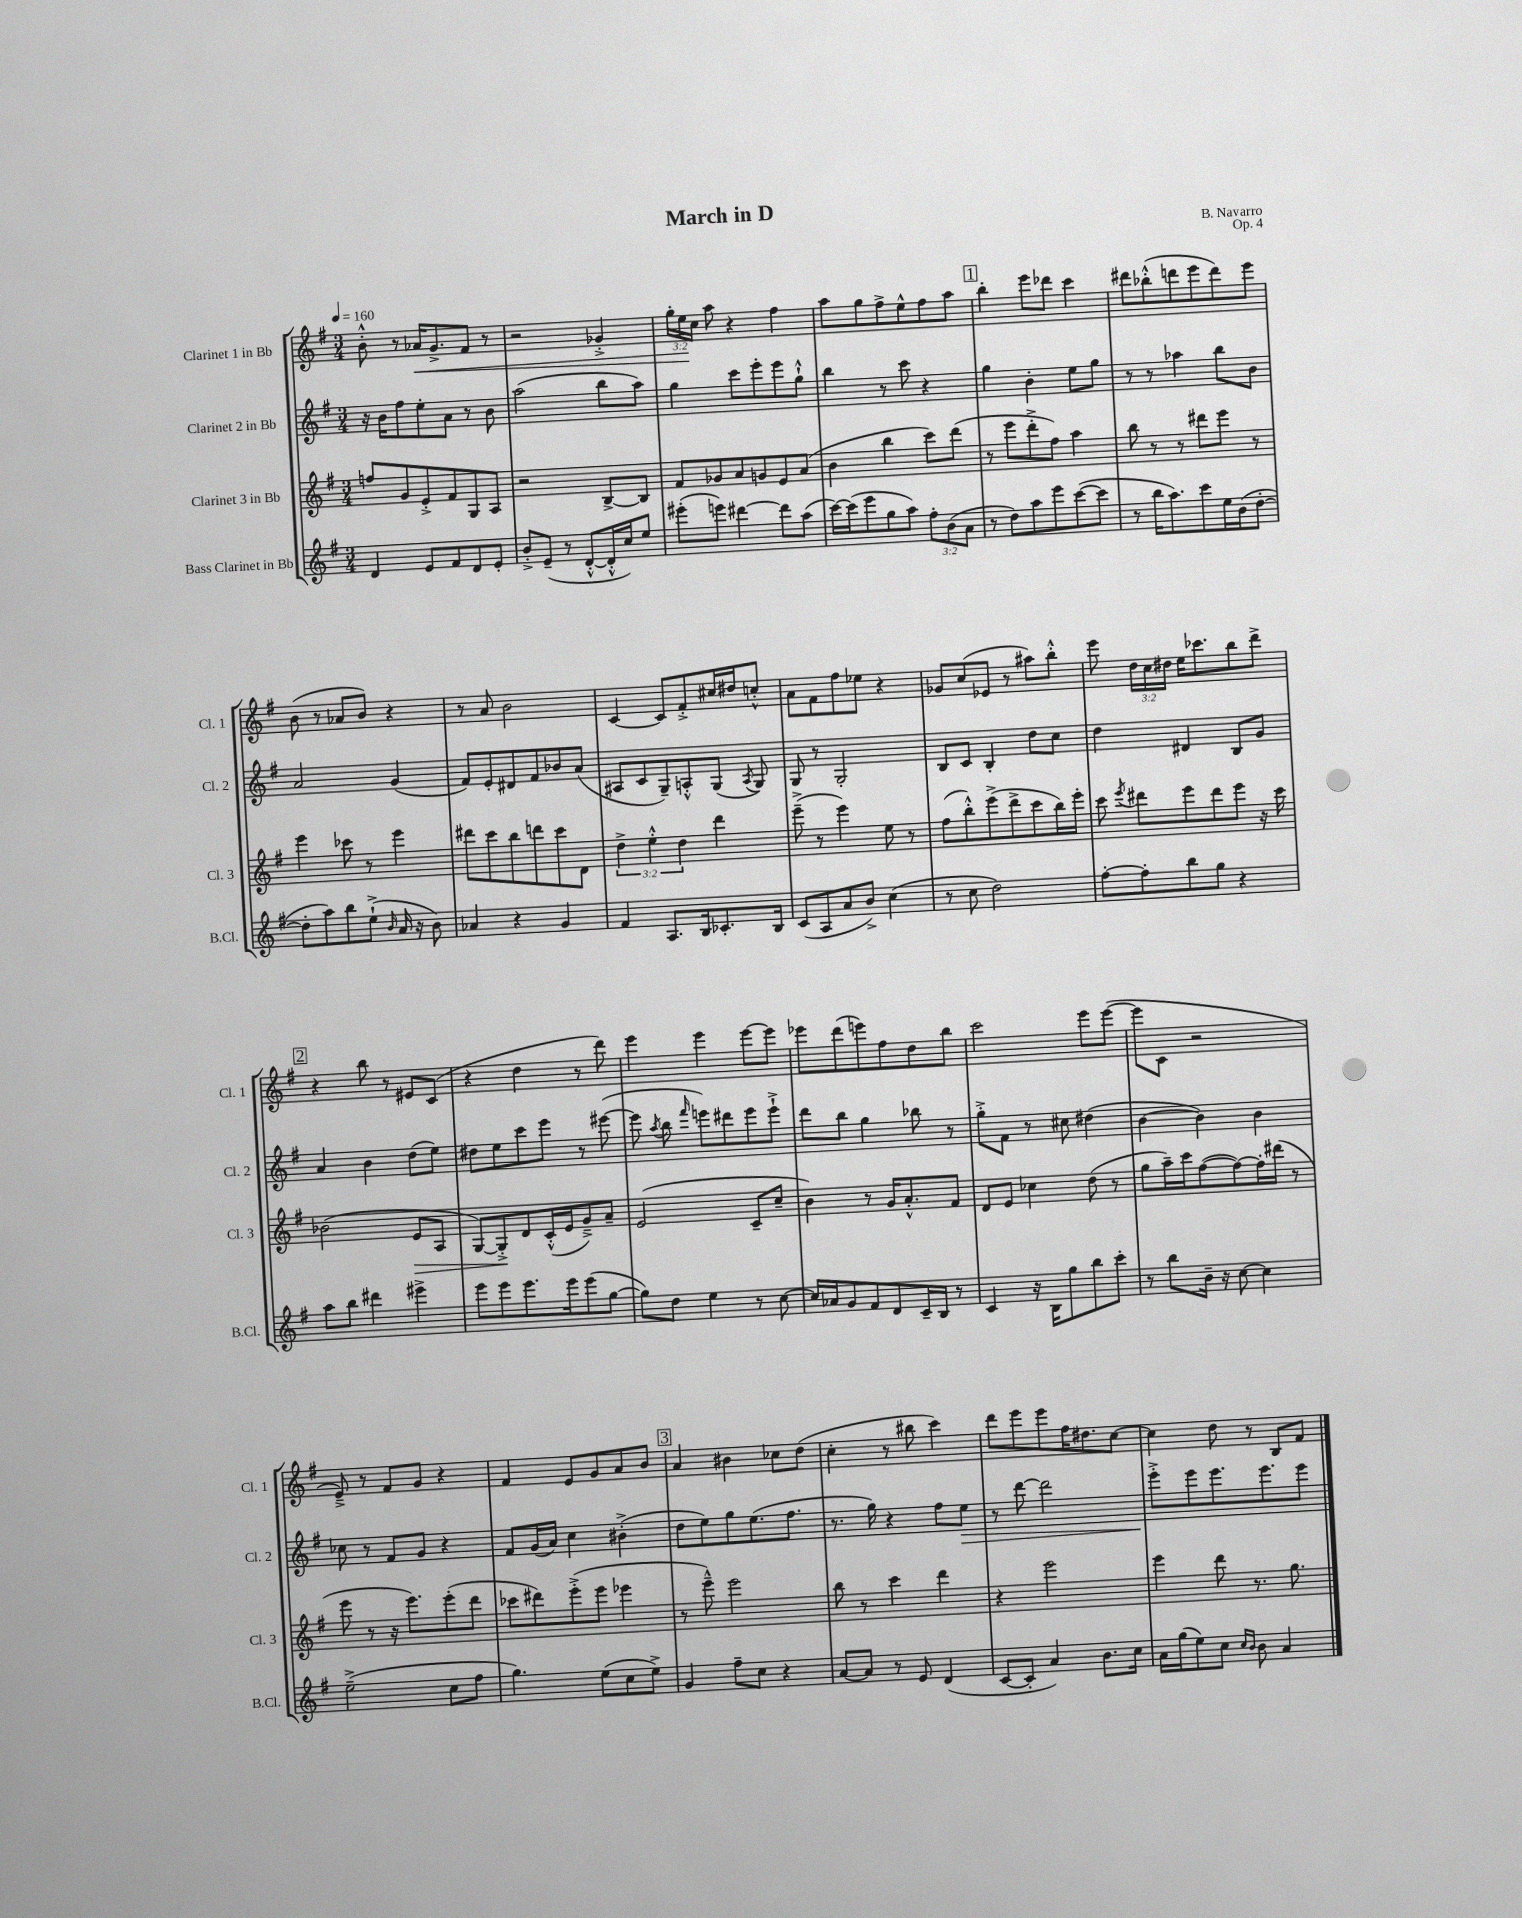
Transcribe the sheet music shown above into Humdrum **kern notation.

**kern	**kern	**kern	**kern
*staff4	*staff3	*staff2	*staff1
*clefG2	*clefG2	*clefG2	*clefG2
*k[f#]	*k[f#]	*k[f#]	*k[f#]
*M3/4	*M3/4	*M3/4	*M3/4
*MM160	*MM160	*MM160	*MM160
4d	8ff	16r	8b'^^
.	.	16b	.
.	8g	8ff#	8r
8e	8e'^	8ee'	16a-
.	.	.	8.g^
8f#	8f#	8a	.
8d	8G	8r	8f#
8e'	8A	8b	8r
=	=	=	=
8b'^	2r	(2aa	2r
(8e~	.	.	.
8r	.	.	.
[8d'^^	.	.	.
16d'^^]	[8B^	8bb	4g-'^
16cc)	.	.	.
8ee	8B]	8aa)	.
=	=	=	=
(8eee#'	8f#	4gg	24gg'
.	.	.	24ee
.	.	.	24cc
8eee)	8g-	.	8aa
[4ddd#	8a	8ccc	4r
.	8g	8eee'	.
8ddd#]	8e	8eee	4ff#
(8aa	(8a	8gg`^^	.
=	=	=	=
[16ccc)	4b	4bb	8aa
(16ccc]	.	.	.
8eee	.	.	8gg
8gg	4bb	8r	8ff#^
8aa)	.	8ccc	8ee^^
12ff#'	8ccc)	4r	8ff#
(12b	.	.	.
.	(8ddd	.	8aa
12a	.	.	.
=	=	=	=
8r	8r	4gg	4bb'
8dd)	8eee	.	.
8aa	8ddd'^	4b'	8eee
8eee	8ff#)	.	8ddd-
([8ccc	4aa	8ee	4ccc
8ccc]	.	8gg	.
=	=	=	=
8r	8bb	8r	8ddd#
16bb	8r	8r	(8bb-'^^
8.aa)	.	.	.
.	8r	4aa-	8ddd
8ccc	8ddd#	.	8eee
16ee	8eee	8bb	8ddd)
(16b	.	.	.
[8dd'	8r	8b	8eee
=	=	=	=
8dd']	4eee	2a	(8b
8aa)	.	.	8r
8bb	8ccc-	.	8a-
(8ee`^	8r	.	8b)
16qqb	.	.	.
16a	4eee	(4g	4r
16r	.	.	.
8b)	.	.	.
=	=	=	=
4a-	8ddd#	8f#)	8r
.	8ccc	8e'	8a
4r	8bb	8d#	2b
.	8ddd	8f#	.
4g	8ccc	8b-	.
.	8d	(8a	.
=	=	=	=
4f#	6dd^	8A#	[4c
.	.	8c	.
.	6ee'^^	.	.
8.A	.	8G~)	8c]
.	6dd	.	.
.	.	8A'^^	8f#'^
16B	.	.	.
8.c-'	4ddd	(8G	16cc#
.	.	.	16dd#
.	.	8qA	.
.	.	8G)	8cc'^^
16B	.	.	.
=	=	=	=
(8c	(8eee~^	8G	8a
8A	8r	8r	8f#
8a	4eee)	2G'	8ff#
8b^)	.	.	8ee-
(4cc	8ee	.	4r
.	8r	.	.
=	=	=	=
8r	(8ff#	8B	8g-
8cc	8bb'^^)	8c	(8cc
2dd)	(8eee^	4B'	8e-
.	8ddd^	.	8r
.	8ccc	8dd	8aa#)
.	16bb)	8cc	8bb'^^
.	16eee'	.	.
=	=	=	=
[8ff#'	8ccc	4dd	8eee
.	8qeee	.	.
8ff#']	8ddd#	.	24dd
.	.	.	24cc
.	.	.	24dd#
8bb	8eee	4d#	16ee
.	.	.	8.ccc-
8gg	8ddd#	.	.
4r	8eee	8B	8bb
.	16r	8g	8ddd^
.	16ccc	.	.
=	=	=	=
8aa	(2b-	4a	4r
8bb	.	.	.
4ddd#	.	4b	8bb
.	.	.	8r
4eee#^	8e	(8dd	8e#
.	8A	8ee)	(8c
=	=	=	=
8eee	[8G)	8dd#	4r
8eee	8G'^]	8ee	.
8.eee	8d	8ccc	4dd
.	(16c'^^	8eee	.
16eee	16e	.	.
(8eee	8g~^)	8r	8r
[8gg	8a~	([8eee#	8ddd)
=	=	=	=
8gg])	(2e	8eee#]	4eee
.	.	8qaa	.
8dd	.	8bb	.
.	.	16qqfff#	.
4ee	.	8eee)	4eee
.	.	8ddd#	.
8r	8c~	8eee	[8eee
[8cc	8cc~	8eee`^	8eee]
=	=	=	=
16cc]	4b)	8ddd	8eee-
16a-	.	.	.
8g	.	8bb	(8ddd
8f#	8r	4gg	8eee)
8d	16g	.	8ff#
.	8.a'^^	.	.
16c~	.	8bb-	8dd
16B	.	.	.
8r	8f#	8r	8bb
=	=	=	=
4c	8d	8gg'^	2ccc
.	8e	8f#	.
16r	4cc-	8r	.
16B	.	.	.
8gg	.	8cc#	.
8bb	(8dd	(4dd#	8eee
8ccc'	8r	.	([8eee
=	=	=	=
8r	8gg	[4b	8eee]
8bb	16aa~)	.	8c
.	16ccc	.	.
16b~	([8ff#	4b])	2r
16r	.	.	.
[8cc	8ff#_)	.	.
4cc]	16ff#']	4b	.
.	(16ddd#	.	.
.	8r	.	.
=	=	=	=
(2ee~^	8eee	8cc-	8e~^)
.	8r	8r	8r
.	16r	8f#	8f#
.	8.eee)	.	.
.	.	8g	8g
8cc	(8eee'	4r	4r
8ff#	8ddd	.	.
=	=	=	=
4.gg)	8ccc-	8f#	4f#
.	8ddd#)	(16g	.
.	.	16a)	.
.	(8eee'^	4cc	8e
(8ee	8eee	.	8g
8cc	4eee-	(4b#'^	8a
8ee^)	.	.	8b
=	=	=	=
4g	8r	8dd	4a
.	8eee~^^)	8ee)	.
8ff#~	2eee	8gg	4b#
8cc	.	(8.ee	.
4r	.	.	8cc-
.	.	8.ff#	.
.	.	.	(8dd
=	=	=	=
[8a	8bb	8.r	4cc'
8a]	8r	.	.
.	.	16gg)	.
8r	4ccc	4r	8r
8e	.	.	8bb#
(4d	4ddd	8ff#	4ccc)
.	.	8ee	.
=	=	=	=
[8c	4r	8r	8ddd
8c']	.	[8ddd	8eee
4a)	2eee	2ddd]	8eee
.	.	.	16ff#
.	.	.	8.dd#
8.b	.	.	.
.	.	.	[8cc
16cc	.	.	.
=	=	=	=
16a	4eee	8eee'^	4cc]
(16gg	.	.	.
8ee)	.	8eee	.
8cc	8ddd	8.eee	8dd
16qqcc	.	.	.
16qqb	.	.	.
8b	8.r	.	8r
.	.	8.eee	.
4a	.	.	8B
.	8.gg	.	.
.	.	8eee	8f#
==	==	==	==
*-	*-	*-	*-
